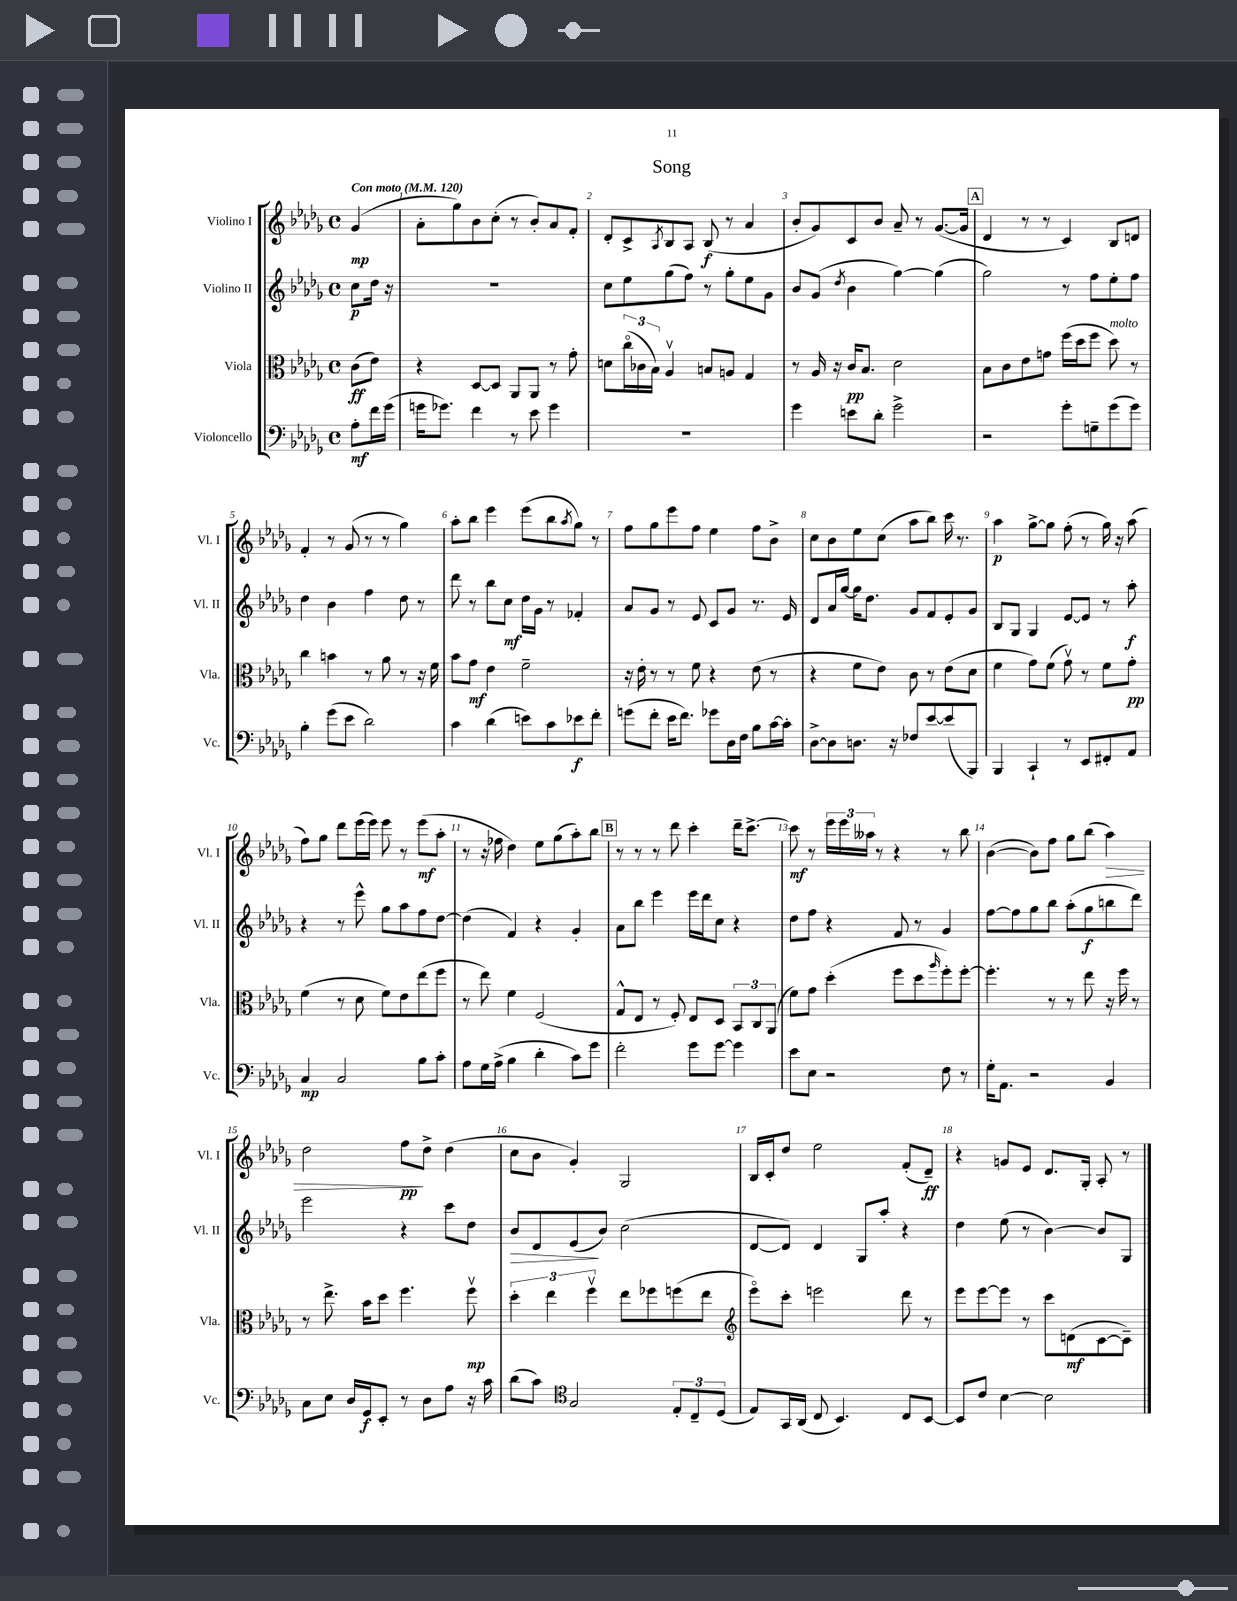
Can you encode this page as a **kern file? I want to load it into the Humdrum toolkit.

**kern	**dynam	**kern	**dynam	**kern	**dynam	**kern	**dynam
*part4	*part4	*part3	*part3	*part2	*part2	*part1	*part1
*staff4	*staff4	*staff3	*staff3	*staff2	*staff2	*staff1	*staff1
*I"Violoncello	*	*I"Viola	*	*I"Violino II	*	*I"Violino I	*
*I'Vc.	*	*I'Vla.	*	*I'Vl. II	*	*I'Vl. I	*
*clefF4	*	*clefC3	*	*clefG2	*	*clefG2	*
*k[b-e-a-d-g-]	*	*k[b-e-a-d-g-]	*	*k[b-e-a-d-g-]	*	*k[b-e-a-d-g-]	*
*M4/4	*	*M4/4	*	*M4/4	*	*M4/4	*
*met(c)	*	*met(c)	*	*met(c)	*	*met(c)	*
*MM120	*	*MM120	*	*MM120	*	*MM120	*
=	=	=	=	=	=	=	=
!	!	!	!	!	!	!LO:TX:a:B:t=Con moto	!
8A-'\L	mf	(8c\L	ff	8cc\L	p	(4g-/	mp
16f\L	.	8e-\J)	.	16dd-\Jk	.	.	.
(16g-\JJ	.	.	.	16r	.	.	.
=1	=1	=1	=1	=1	=1	=1	=1
16gn\KL	.	4r	.	1r	.	8a-'\L	.
8.g-X\J)	.	.	.	.	.	.	.
.	.	.	.	.	.	8gg-\)	.
4f\	.	[8D-/L	.	.	.	8b-\	.
.	.	8D-/J]	.	.	.	(8cc'\J	.
8r	.	8AA-/L	.	.	.	8r	.
8e-\	.	8AA-/J	.	.	.	8b-'/L)	.
4g-\	.	8r	.	.	.	8a-/	.
.	.	8g-'\	.	.	.	8f'/J	.
=2	=2	=2	=2	=2	=2	=2	=2
1r	.	8dn\L	.	8cc\L	.	8d-'/L	.
.	.	(24cc\L	.	8ee-\	.	8c^/	.
.	.	24c-X\	.	.	.	.	.
.	.	24B-\JJ)	.	.	.	.	.
.	.	.	.	.	.	8qA-/	.
.	.	4A-v/	.	(8gg-\	.	8B-/	.
.	.	.	.	8ff\J)	.	8A-/J	.
.	.	8Bn/L	.	8r	.	(8B-/	f
.	.	8An/J	.	8gg-'\L	.	8r	.
.	.	4G-/	.	8ee-\	.	4a-/	.
.	.	.	.	8g-\J	.	.	.
=3	=3	=3	=3	=3	=3	=3	=3
4g-\	.	8r	.	8b-/L	.	8b-'/L	.
.	.	16A-/	.	(8g-/J	.	8g-/)	.
.	.	16r	.	.	.	.	.
.	.	.	.	8qdd-/	.	.	.
8en\L	.	16c/KL	pp	4b-\	.	8c/	.
.	.	8.B-/J	.	.	.	.	.
8d-'\J	.	.	.	.	.	8b-/J	.
2g-^\	.	2d-\	.	[4gg-\)	.	8a-~/	.
.	.	.	.	.	.	8r	.
.	.	.	.	(4gg-\]	.	([8.g-/L	.
.	.	.	.	.	.	16g-/Jk]	.
!!LO:REH:place=s1:t=A
=4	=4	=4	=4	=4	=4	=4	=4
2r	.	8B-\L	.	2gg-\)	.	4d-/	.
.	.	8c\	.	.	.	.	.
.	.	8e-\	.	.	.	8r	.
.	.	8gn\J	.	.	.	8r	.
8g-'\L	.	(16ff\LL	.	8r	.	4c/)	.
.	.	16dd-\J	.	.	.	.	.
8Gn~\	.	8ff\J	.	8ff\L	.	.	.
!	!	!LO:TX:a:i:t=molto	!	!	!	!	!
(8g-\	.	8dd-\)	.	8ee-'\	.	8B-/L	.
8g-\J)	.	8r	.	8ff\J	.	8dn/J	.
!!LO:LB:g=z
=5	=5	=5	=5	=5	=5	=5	=5
4B-'\	.	4cc\	.	4dd-\	.	4f'/	.
(8g-\L	.	4bn\	.	4b-\	.	8r	.
8e-\J	.	.	.	.	.	(8g-/	.
2d-\)	.	8r	.	4ff\	.	8r	.
.	.	8a-\	.	.	.	8r	.
.	.	8r	.	8dd-\	.	4gg-\)	.
.	.	16r	.	8r	.	.	.
.	.	16f\	.	.	.	.	.
=6	=6	=6	=6	=6	=6	=6	=6
4c\	.	8b-\L	.	8ddd-\	.	8aa-'\L	.
.	.	8g-\J	mf	8r	.	8bb-\J	.
(4d-\	.	4e-\	.	8bb-\L	.	4eee-\	.
.	.	.	.	8cc\J	mf	.	.
8en\L)	.	2f~\	.	16dd-\LL	.	(8eee-\L	.
.	.	.	.	16g-\JJ	.	.	.
8c\	.	.	.	8r	.	8bb-\	.
.	.	.	.	.	.	8qaa-/	.
8e-X\	f	.	.	4f-X'/	.	8gg-\J)	.
8f'\J	.	.	.	.	.	8r	.
=7	=7	=7	=7	=7	=7	=7	=7
(8gn\L	.	16r	.	8a-/L	.	8ff\L	.
.	.	16e-'\	.	.	.	.	.
8f'\J	.	8r	.	8g-/J	.	8gg-\	.
16e-\KL	.	8r	.	8r	.	8eee-\	.
8.f\J)	.	.	.	.	.	.	.
.	.	8f\	.	8e-/	.	8ff\J	.
8g-X\L	.	4r	.	8c/L	.	4ee-\	.
16D-\L	.	.	.	8g-/J	.	.	.
16F\JJ	.	.	.	.	.	.	.
8B-\L	.	(8e-\	.	8.r	.	8ff\L	.
[16c\L	.	8r	.	.	.	8b-^\J	.
16c'\JJ]	.	.	.	16e-/	.	.	.
=8	=8	=8	=8	=8	=8	=8	=8
[8D-^\L	.	4r	.	8d-/L	.	8cc\L	.
8D-\]	.	.	.	16a-/L	.	8b-\	.
.	.	.	.	[16gg-/JJ	.	.	.
8.Dn\J	.	8f\L	.	16gg-\KL]	.	8ee-\	.
.	.	.	.	8.dd-\J	.	.	.
.	.	8e-\J)	.	.	.	(8cc\J	.
16r	.	.	.	.	.	.	.
8F-X/L	.	8c\	.	8g-/L	.	8aa-\L	.
[8e-/	.	8r	.	8f/	.	8bb-\J)	.
(8e-/]	.	(8e-\L	.	8e-'/	.	16ccc\	.
.	.	.	.	.	.	8.r	.
8BBB-/J)	.	8d-\J	.	8g-/J	.	.	.
=9	=9	=9	=9	=9	=9	=9	=9
4BBB-/	.	4f\	.	8B-/L	.	4aa-\	p
.	.	.	.	8G-/J	.	.	.
4CC`/	.	8g-\L)	.	4G-/	.	[8gg-^\L	.
.	.	(8f\J	.	.	.	8gg-\J]	.
8r	.	8g-v\)	.	[8e-/L	.	(8ff'\	.
8EE-/L	.	8r	.	8e-/J]	.	8r	.
8FF#X'/	.	8f\L	.	8r	.	16gg-\)	.
.	.	.	.	.	.	16r	.
8AA-/J	.	8g-'\J	pp	8aa-'\	f	(8aa-\	.
!!LO:LB:g=z
=10	=10	=10	=10	=10	=10	=10	=10
4C/	mp	(4f\	.	4r	.	8ff\L)	.
.	.	.	.	.	.	8gg-\J	.
2C/	.	8r	.	8r	.	8ddd-\L	.
.	.	8d-\	.	8eee-^^\	.	(16eee-\L	.
.	.	.	.	.	.	16eee-\JJ)	.
.	.	8f\L)	.	8gg-\L	.	8eee-\	.
.	.	8e-\	.	8aa-\	.	8r	.
8B-\L	.	(8ee-\	.	8ff\	.	(8eee-\L	mf
8c'\J	.	8ff\J	.	[8dd-\J	.	8aa-'\J	.
=11	=11	=11	=11	=11	=11	=11	=11
8A-\L	.	8r	.	(4dd-\]	.	8r	.
16G-\L	.	8ee-\)	.	.	.	16r	.
(16A-^\JJ	.	.	.	.	.	16ff-X\	.
4B-\	.	4f\	.	4f/)	.	4dd-\)	.
4d-'\	.	(2F/	.	4r	.	8ee-\L	.
.	.	.	.	.	.	(8gg-\	.
8c\L)	.	.	.	4g-'/	.	8aa-'\)	.
8g-\J	.	.	.	.	.	8bb-\J	.
!!LO:REH:place=s1:t=B
=12	=12	=12	=12	=12	=12	=12	=12
2f'\	.	8G-^^/L	.	8a-\L	.	8r	.
.	.	8E-/J	.	8bb-\J	.	8r	.
.	.	8r	.	4eee-\	.	8r	.
.	.	8F'/)	.	.	.	8ddd-\	.
8g-\L	.	8E-/L	.	16eee-\LL	.	4ccc'\	.
.	.	.	.	16ddd-\J	.	.	.
[8g-\J	.	8D-/J	.	8cc\J	.	.	.
4g-\]	.	12BB-/L	.	4r	.	16ddd-~\KL	.
.	.	.	.	.	.	[8.ccc^\J	.
.	.	12C/	.	.	.	.	.
.	.	(12AA-/J	.	.	.	.	.
=13	=13	=13	=13	=13	=13	=13	=13
8e-\L	.	8f\L)	.	8dd-\L	.	8ccc\]	mf
8E-\J	.	8g-\J	.	8ff\J	.	8r	.
2r	.	(4dd-'\	.	4r	.	24eee-\LL	.
.	.	.	.	.	.	24eee-\	.
.	.	.	.	.	.	24aa--X\JJ	.
.	.	.	.	.	.	8r	.
.	.	8ff\L	.	8f/	.	4r	.
.	.	8dd-\	.	8r	.	.	.
.	.	16qqaa-/	.	.	.	.	.
8F\	.	8ff'\)	.	4g-/	.	8r	.
8r	.	[8ff'\J	.	.	.	8bb-\	.
=14	=14	=14	=14	=14	=14	=14	=14
16G-'\KL	.	4.ff'\]	.	[8ff\L	.	([4b-\	.
8.AA-\J	.	.	.	.	.	.	.
.	.	.	.	8ff\]	.	.	.
2r	.	.	.	8gg-\	.	8b-\L])	.
.	.	8r	.	8bb-\J	.	8ff\J	.
.	.	8r	.	(8aa-'\L	.	8gg-\L	.
.	.	8ee-\	.	8gg-\	f	(8bb-\J	.
!	!	!	!	!	!	!	!LO:HP:b
4BB-/	.	16r	.	8bbn\	.	4aa-\)	>
.	.	16ff\	.	.	.	.	.
.	.	8r	.	8ddd-\J)	.	.	.
!!LO:LB:g=z
=15	=15	=15	=15	=15	=15	=15	=15
8C\L	.	8r	.	2eee-\	.	2dd-\	.
8E-\J	.	8.ee-^\	.	.	.	.	.
16D-/LL	.	.	.	.	.	.	.
16GG-/J	f	16b-\KL	.	.	.	.	.
8EE-'/J	.	8dd-\J	.	.	.	.	.
8r	.	4.ff\	.	4r	.	8ff\L	pp
8D-\L	.	.	.	.	.	8dd-^\J	]
8A-\J	.	.	.	8ccc\L	.	(4dd-\	.
16r	.	8ffv\	mp	8dd-\J	.	.	.
16c\	.	.	.	.	.	.	.
=16	=16	=16	=16	=16	=16	=16	=16
!	!	!	!	!	!LO:HP:b	!	!
(8d-\L	.	6dd-'\	.	8b-/L	>	8cc\L	.
8c\J)	.	.	.	8d-/	.	8b-\J	.
.	.	6ee-\	.	.	.	.	.
*clefC4	*	*	*	*	*	*	*
2G-/	.	.	.	(8e-/	.	4g-'/)	.
.	.	6ffv\	.	.	.	.	.
.	.	.	.	8b-/J)	]	.	.
.	.	8ee-\L	.	(2cc\	.	2G-/	.
.	.	8ff-X\	.	.	.	.	.
12E-'/L	.	(8ffn\	.	.	.	.	.
12C~/	.	.	.	.	.	.	.
.	.	8ee-\J	.	.	.	.	.
(12D-/J	.	.	.	.	.	.	.
=17	=17	=17	=17	=17	=17	=17	=17
*	*	*clefG2	*	*	*	*	*
8E-/L)	.	8eee-\L)	.	[8d-/L	.	16B-/LL	.
.	.	.	.	.	.	16c'/J	.
16GG-/L	.	8ccc'\J	.	8d-/J])	.	8dd-/J	.
(16AA-/JJ	.	.	.	.	.	.	.
8C/	.	2eeen\	.	4d-/	.	2ee-\	.
4.BB-/)	.	.	.	.	.	.	.
.	.	.	.	8G-/L	.	.	.
.	.	.	.	8aa-'/J	.	.	.
8C/L	.	8ddd-\	.	4r	.	(8f'/L	.
[8BB-/J	.	8r	.	.	.	8d-~/J)	ff
=18	=18	=18	=18	=18	=18	=18	=18
8BB-/L]	.	8eee-\L	.	4dd-\	.	4r	.
8c/J	.	[8eee-\	.	.	.	.	.
[4B-\	.	8eee-\J]	.	(8ee-\	.	8gn/L	.
.	.	8r	.	8r	.	8e-/J	.
2B-\]	.	8ccc\L	.	[4b-\)	.	8.d-/L	.
.	.	(8dn\	mf	.	.	.	.
.	.	.	.	.	.	16G-'/Jk	.
.	.	[8c\	.	8b-/L]	.	8A-'/	.
.	.	8c~\J])	.	8G-/J	.	8r	.
==	==	==	==	==	==	==	==
*-	*-	*-	*-	*-	*-	*-	*-
